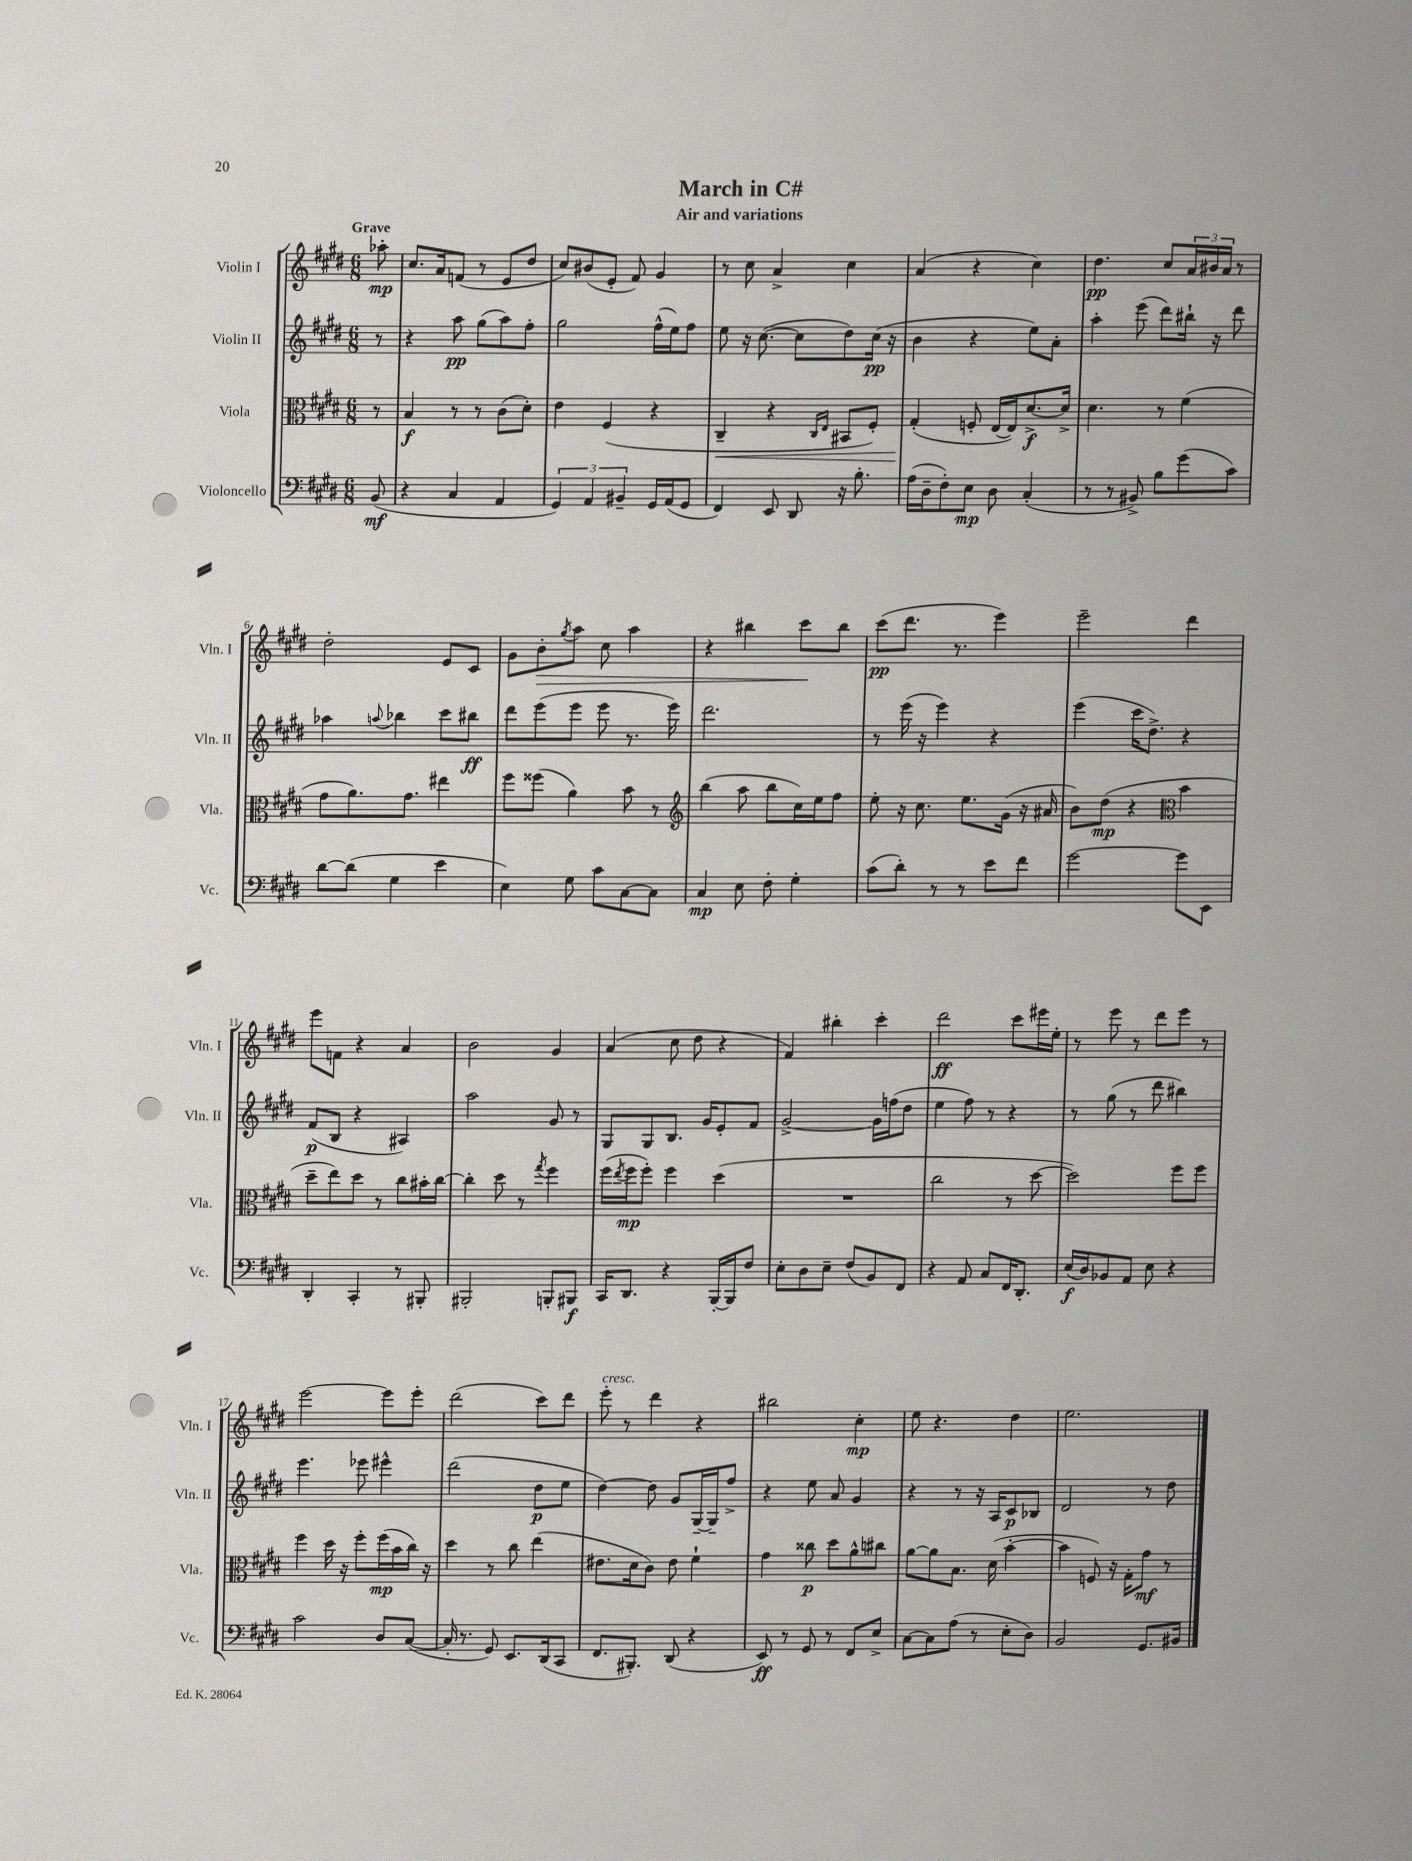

**kern	**dynam	**kern	**dynam	**kern	**dynam	**kern	**dynam
*part4	*part4	*part3	*part3	*part2	*part2	*part1	*part1
*staff4	*staff4	*staff3	*staff3	*staff2	*staff2	*staff1	*staff1
*I"Violoncello	*	*I"Viola	*	*I"Violin II	*	*I"Violin I	*
*I'Vc.	*	*I'Vla.	*	*I'Vln. II	*	*I'Vln. I	*
*clefF4	*	*clefC3	*	*clefG2	*	*clefG2	*
*k[f#c#g#d#]	*	*k[f#c#g#d#]	*	*k[f#c#g#d#]	*	*k[f#c#g#d#]	*
*M6/8	*	*M6/8	*	*M6/8	*	*M6/8	*
=	=	=	=	=	=	=	=
!	!	!	!	!	!	!LO:TX:a:B:t=Grave	!
(8BB/	mf	8r	.	8r	.	8aa-X'\	mp
=1	=1	=1	=1	=1	=1	=1	=1
4r	.	4B/	f	4r	.	8.cc#/L	.
.	.	.	.	.	.	16a/k	.
4C#/	.	8r	.	8aa\	pp	(8fn/J	.
.	.	8r	.	(8gg#\L	.	8r	.
4AA/	.	(8c#\L	.	8aa\)	.	8e/L	.
.	.	8d#'\J)	.	8ff#'\J	.	8dd#/J	.
=2	=2	=2	=2	=2	=2	=2	=2
6GG#/)	.	4e\	.	2gg#\	.	8cc#/L)	.
.	.	.	.	.	.	(8b#X/	.
6AA/	.	.	.	.	.	.	.
.	.	(4F#/	.	.	.	8e'/J	.
6BB#X~/	.	.	.	.	.	.	.
.	.	.	.	.	.	8f#/)	.
16GG#/LL	.	4r	.	(16ff#^^\LL	.	4g#/	.
(16AA/J	.	.	.	16ee\J)	.	.	.
8GG#/J	.	.	.	8ff#\J	.	.	.
=3	=3	=3	=3	=3	=3	=3	=3
!	!	!	!LO:HP:b	!	!	!	!
4FF#/)	.	4C#~/	<	8ee\	.	8r	.
.	.	.	.	16r	.	8cc#\	.
.	.	.	.	([8.cc#\	.	.	.
8EE/	.	4r	.	.	.	4a^/	.
8DD#/	.	.	.	8cc#\L]	.	.	.
.	.	16qqC#/LL	.	.	.	.	.
.	.	16qqE/JJ	.	.	.	.	.
16r	.	8BB#X/L	.	8dd#\)	.	4cc#\	.
8.B'\	.	.	.	.	.	.	.
.	.	8F#'/J)	.	(16cc#\Jk	pp	.	.
.	.	.	.	16r	.	.	.
=4	=4	=4	=4	=4	=4	=4	=4
(16A\LL	.	(4G#'/	.	4b\	.	(4a/	.
16D#~\J	.	.	.	.	.	.	.
8F#'\)	.	.	.	.	.	.	.
8E\J	mp	8Fn'/	[	4r	.	4r	.
8D#\	.	[16E/LL	.	.	.	.	.
.	.	16E/J])	.	.	.	.	.
(4C#'/	.	[8.d#^/	f	8ee\L)	.	4cc#\)	.
.	.	.	.	8a'\J	.	.	.
.	.	16d#^/Jk]	.	.	.	.	.
=5	=5	=5	=5	=5	=5	=5	=5
8r	.	4.d#\	.	4aa'\	.	4.dd#\	pp
8r	.	.	.	.	.	.	.
8BB#X^/)	.	.	.	(8eee\	.	.	.
8B\L	.	8r	.	8ddd#\L)	.	8cc#/L	.
(8g#\	.	(4f#\	.	16bb#X`\Jk	.	24a/L	.
.	.	.	.	.	.	24b#X/	.
.	.	.	.	16r	.	.	.
.	.	.	.	.	.	24a/JJ	.
8c#\J)	.	.	.	8ddd#\	.	8r	.
!!LO:LB:g=z
=6	=6	=6	=6	=6	=6	=6	=6
[8d#\L	.	8g#\L	.	4aa-X\	.	2dd#'\	.
(8d#\J]	.	8.a\)	.	.	.	.	.
.	.	.	.	8qqaan/	.	.	.
4G#\	.	.	.	4bb-X\	.	.	.
.	.	8.g#\J	.	.	.	.	.
4e\	.	4ee#X\	.	8ccc#\L	.	8e/L	.
.	.	.	.	8bb#X\J	ff	8c#/J	.
=7	=7	=7	=7	=7	=7	=7	=7
4E\)	.	8ff#\L	.	8ddd#\L	.	8g#\L	.
!	!	!	!	!	!	!	!LO:HP:b
.	.	(8ff##X\J	.	(8eee\	.	8b'\	>
.	.	.	.	.	.	8qgg#/	.
8G#\	.	4a\)	.	8eee\J	.	8aa\J	.
8c#\L	.	.	.	8eee\	.	8cc#\	.
[8C#\	.	8b\	.	8.r	.	4aa\	.
8C#\J]	.	8r	.	.	.	.	.
.	.	.	.	16eee\)	.	.	.
=8	=8	=8	=8	=8	=8	=8	=8
*	*	*clefG2	*	*	*	*	*
4C#/	mp	(4bb\	.	2.ddd#\	.	4r	.
8E\	.	8aa\	.	.	.	4bb#X\	.
8F#'\	.	8bb\L	.	.	.	.	.
4G#'\	.	16cc#\L)	.	.	.	8ccc#\L	.
.	.	16ee\J	.	.	.	.	.
.	.	8ff#\J	.	.	.	8bb#\J	]
=9	=9	=9	=9	=9	=9	=9	=9
(8c#\L	.	8ee'\	.	8r	.	(8ccc#\L	pp
8d#'\J)	.	16r	.	(16eee\	.	8.ddd#\J	.
.	.	8.cc#\	.	16r	.	.	.
8r	.	.	.	4eee\)	.	.	.
.	.	.	.	.	.	8.r	.
8r	.	8.ee\L	.	.	.	.	.
8e\L	.	.	.	4r	.	4eee\)	.
.	.	(16g#\Jk	.	.	.	.	.
8f#\J	.	16r	.	.	.	.	.
.	.	16a#X/	.	.	.	.	.
=10	=10	=10	=10	=10	=10	=10	=10
[2g#\	.	8b\L)	.	(4eee\	.	2eee~\	.
.	.	(8dd#\J	mp	.	.	.	.
.	.	4r	.	16ccc#\KL	.	.	.
.	.	.	.	8.dd#^\J)	.	.	.
*	*	*clefC3	*	*	*	*	*
8g#\L]	.	4b\	.	4r	.	4ddd#\	.
8EE\J	.	.	.	.	.	.	.
!!LO:LB:g=z
=11	=11	=11	=11	=11	=11	=11	=11
4DD#'/	.	8dd#~\L	.	(8f#/L	p	8eee\L	.
.	.	8ee\)	.	8B/J	.	8fn\J	.
4CC#'/	.	8dd#\J	.	4r	.	4r	.
.	.	8r	.	.	.	.	.
8r	.	8cc#\L	.	4A#X/)	.	4a/	.
8BBB#X'/	.	16b#X'\L	.	.	.	.	.
.	.	[16cc#\JJ	.	.	.	.	.
=12	=12	=12	=12	=12	=12	=12	=12
2BBB#X'/	.	4cc#'\]	.	2aa\	.	2b\	.
.	.	8dd#\	.	.	.	.	.
.	.	8r	.	.	.	.	.
.	.	8qgg#/	.	.	.	.	.
8BBBn'/L	.	4ff#\	.	8g#/	.	4g#/	.
8BBB#X/J	f	.	.	8r	.	.	.
=13	=13	=13	=13	=13	=13	=13	=13
16CC#/KL	.	(16ff#\LL	.	8G#/L	.	(4a/	.
.	.	8qee/	.	.	.	.	.
8.DD#/J	.	16ff#\J	mp	.	.	.	.
.	.	8ff#'\J)	.	8G#/	.	.	.
4r	.	4ff#\	.	8.B/J	.	8cc#\	.
.	.	.	.	.	.	8dd#\	.
.	.	.	.	16g#/KL	.	.	.
[16BBB'/LL	.	(4dd#\	.	8e'/	.	4r	.
16BBB/J]	.	.	.	.	.	.	.
8F#/J	.	.	.	8f#/J	.	.	.
=14	=14	=14	=14	=14	=14	=14	=14
8E'\L	.	2.r	.	[2g#^/	.	4f#/)	.
8D#\	.	.	.	.	.	.	.
8E~\J	.	.	.	.	.	4bb#X'\	.
(8F#/L	.	.	.	.	.	.	.
8BB/)	.	.	.	16g#\LL]	.	4ccc#'\	.
.	.	.	.	(16ffn\J	.	.	.
8FF#/J	.	.	.	8dd#\J	.	.	.
=15	=15	=15	=15	=15	=15	=15	=15
4r	.	2cc#\	.	4ee\	.	2ddd#\	ff
8AA/	.	.	.	8ff#\)	.	.	.
8C#/L	.	.	.	8r	.	.	.
16FF#/K	.	8r	.	4r	.	8ccc#\L	.
8.DD#'/J	.	.	.	.	.	.	.
.	.	[8dd#\	.	.	.	16eee#X\L	.
.	.	.	.	.	.	16ee'\JJ	.
=16	=16	=16	=16	=16	=16	=16	=16
(16E/LL	f	2dd#\])	.	8r	.	8r	.
16D#/J)	.	.	.	.	.	.	.
8BB-X/	.	.	.	(8gg#\	.	8eee\	.
8AA/J	.	.	.	8r	.	8r	.
8E\	.	.	.	8ddd#\	.	8ddd#\L	.
4r	.	8ff#\L	.	4bb#X\)	.	8eee\J	.
.	.	8ff#\J	.	.	.	8r	.
!!LO:LB:g=z
=17	=17	=17	=17	=17	=17	=17	=17
2c#\	.	4ff#\	.	4.eee\	.	[2eee\	.
.	.	16dd#\	.	.	.	.	.
.	.	16r	.	.	.	.	.
.	.	8ff#'\L	.	8eee-X\	.	.	.
8D#/L	.	(16ff#\L	mp	4eee#X^^\	.	8eee\L]	.
.	.	16b\	.	.	.	.	.
([8C#/J	.	16cc#\JJ)	.	.	.	8eee'\J	.
.	.	16r	.	.	.	.	.
=18	=18	=18	=18	=18	=18	=18	=18
16C#'/]	.	4dd#\	.	(2ddd#\	.	(2ddd#\	.
8.r	.	.	.	.	.	.	.
8GG#/)	.	8r	.	.	.	.	.
8.EE/L	.	8cc#\	.	.	.	.	.
.	.	(4ee\	.	8dd#\L	p	8ccc#\L)	.
(16DD#/k	.	.	.	.	.	.	.
8CC#/J	.	.	.	8ee\J	.	8ddd#\J	.
=19	=19	=19	=19	=19	=19	=19	=19
!	!	!	!	!	!	!LO:TX:a:i:t=cresc.	!
8.FF#/L	.	8.e#X\L	.	[4dd#\)	.	8eee'\	.
.	.	.	.	.	.	8r	.
8.BBB#X'/J)	.	16d#\k	.	.	.	.	.
.	.	8c#\J)	.	8dd#\]	.	4ddd#\	.
(8DD#/	.	8e#\	.	8g#/L	.	.	.
4r	.	4f#`\	.	[16G#~/L	.	4r	.
.	.	.	.	16G#~/J]	.	.	.
.	.	.	.	8ff#^/J	.	.	.
=20	=20	=20	=20	=20	=20	=20	=20
8EE/)	ff	4g#\	.	4r	.	2bb#X\	.
8r	.	.	.	.	.	.	.
8GG#/	.	8cc##X\	p	8ee\	.	.	.
8r	.	8dd#\L	.	8a/	.	.	.
8FF#/L	.	8a^^\	.	4g#/	.	4cc#'\	mp
8E^/J	.	8cc#X\J	.	.	.	.	.
=21	=21	=21	=21	=21	=21	=21	=21
[8C#\L	.	[8a\L	.	4r	.	8ee\	.
8C#\]	.	8a\]	.	.	.	4.r	.
(8A\J	.	8.B\J	.	8r	.	.	.
8r	.	.	.	16r	.	.	.
.	.	(16d#\	.	16A/KL	.	.	.
8E'\L	.	[4b'\	.	8c#/	p	4dd#\	.
8D#\J)	.	.	.	8B-X/J	.	.	.
=22	=22	=22	=22	=22	=22	=22	=22
2BB/	.	4b\]	.	2d#/	.	2.ee\	.
.	.	8Fn/)	.	.	.	.	.
.	.	16r	.	.	.	.	.
.	.	16G#'\KL	.	.	.	.	.
8.GG#/L	.	8g#\J	mf	8r	.	.	.
.	.	8r	.	8dd#\	.	.	.
16BB#X/Jk	.	.	.	.	.	.	.
==	==	==	==	==	==	==	==
*-	*-	*-	*-	*-	*-	*-	*-
